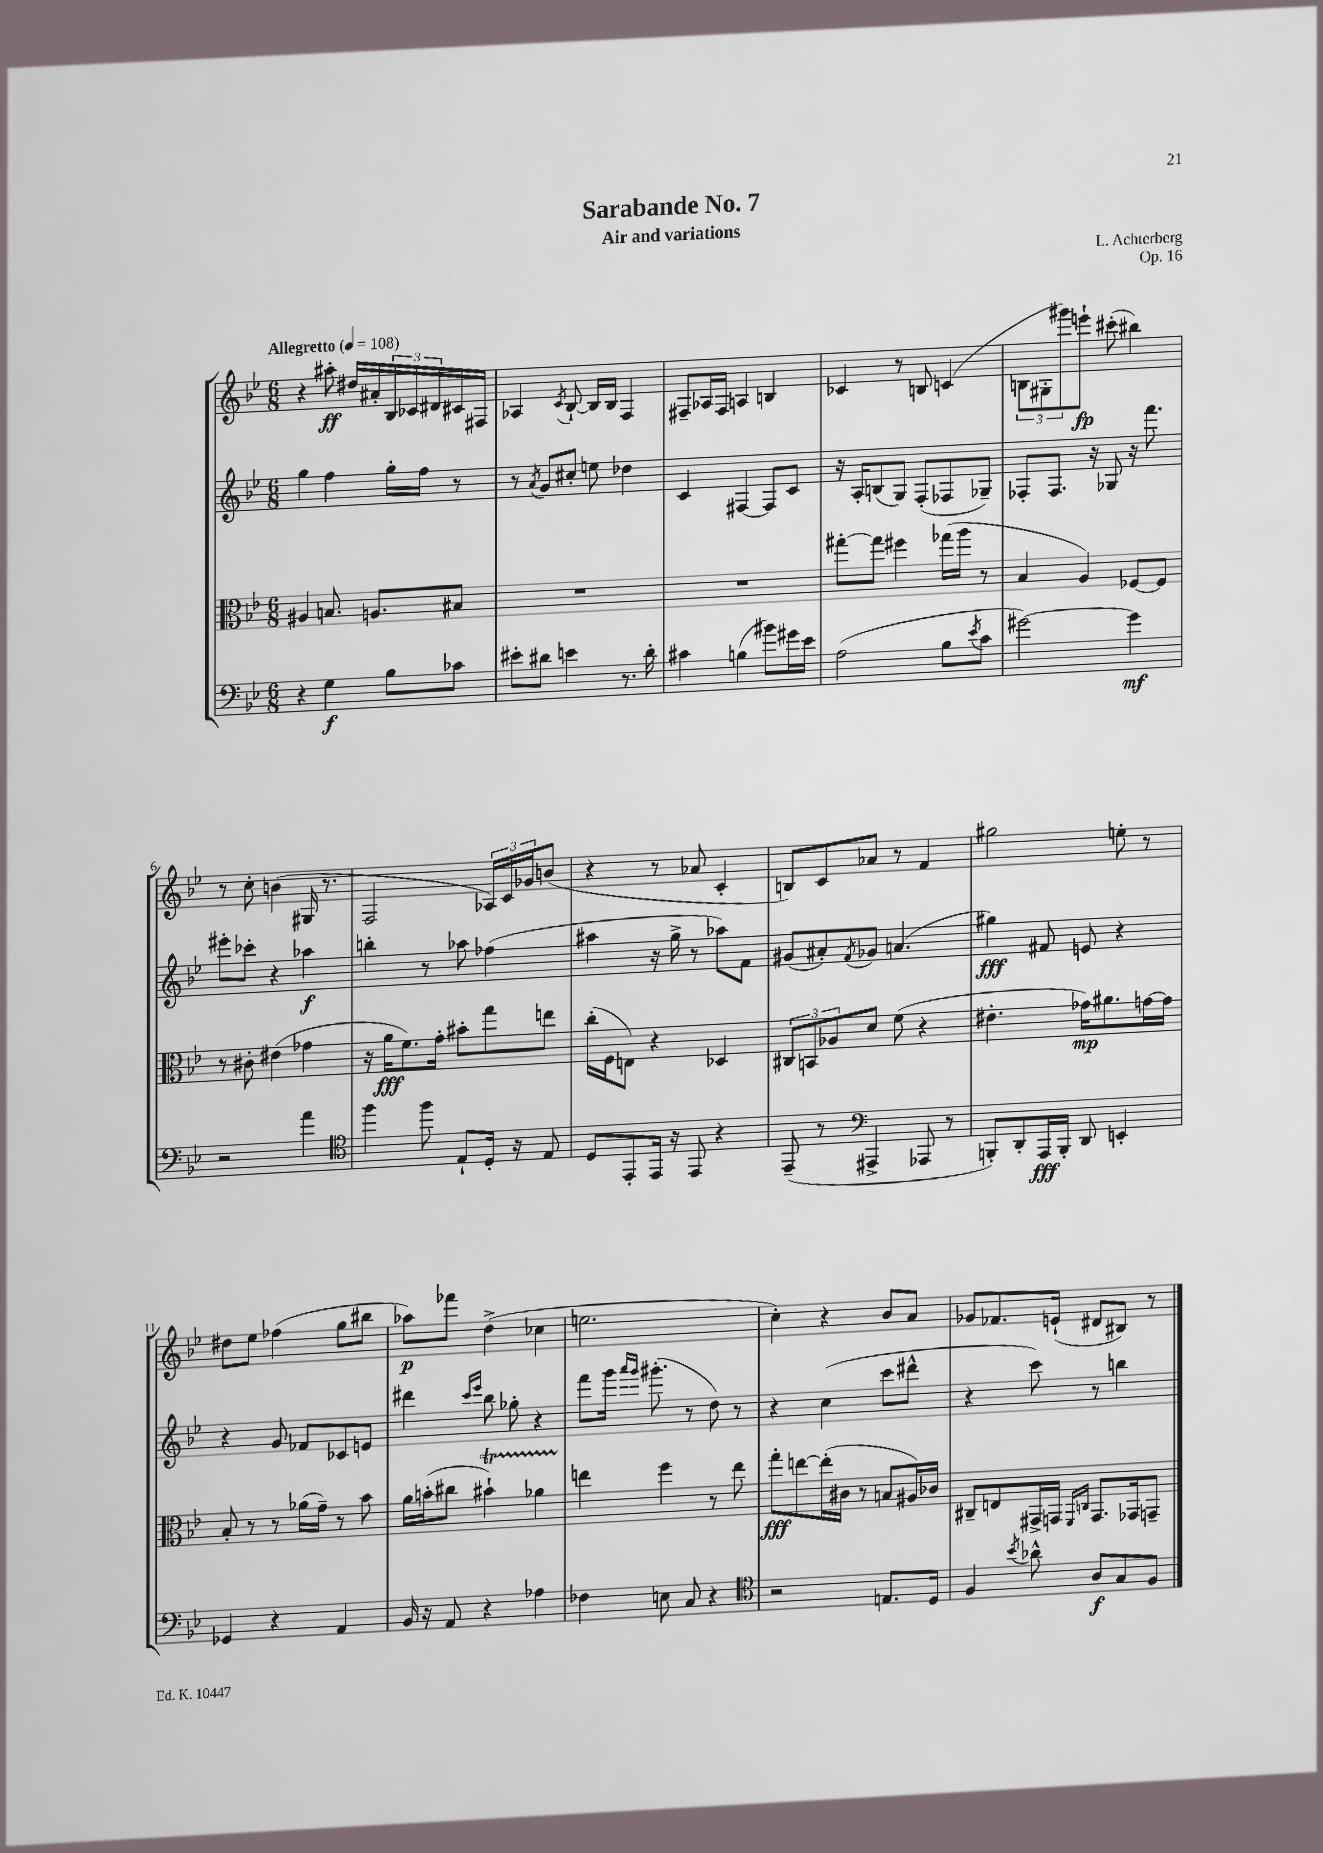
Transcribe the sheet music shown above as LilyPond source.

\header { title = "Sarabande No. 7" composer = "L. Achterberg" subtitle = "Air and variations" opus = "Op. 16" }
<<
\new StaffGroup <<
\new Staff = "s0" {
    \clef treble \key bes \major \numericTimeSignature \time 6/8 \tempo "Allegretto" 4 = 108
    r4 ais''8-.\ff dis''16 ais'16-. \tuplet 3/2 { bes16 ces'16 dis'16 } cis'16 fis16 |
    aes4 \acciaccatura { c'8 } bes8~-! bes16 bes16 f4 |
    fis8-- aes16 fis16 a4 b4 |
    ces'4 r8 b8 c'4( |
    \tuplet 3/2 { b8 gis8-. gis'''8) } e'''8-!\fp cis'''8-.( bis''4) |
    r8 c''8-. b'4( gis16 r8. |
    f2 \tuplet 3/2 { aes16) c'16 ges'16 } b'8( |
    r4 r8 aes'8 c'4-. |
    b8) c'8 aes'8 r8 f'4 |
    gis''2 e''8-. r8 |
    dis''8 ees''8 fes''4( g''8 bis''8 |
    aes''8\p) fes'''8 d''4->( ces''4 |
    e''2. |
    c''4-.) r4 bes'8 a'8 |
    ges'8 fes'8. e'16-!( dis'8 bis8) r8 \bar "|." |
}
\new Staff = "s1" {
    \clef treble \key bes \major \numericTimeSignature \time 6/8
    g''4 f''4 g''16-. f''16 r8 |
    r8 \acciaccatura { a'8 } g'8 cis''8-. e''8 des''4 |
    c'4 fis4~ fis8 c'8 |
    r16 a16-. b8( g8) f8-.( fes8 ges8--) |
    fes8-. fes8. r16 ges8 r16 f'''8. |
    eis'''8-. ces'''8-. r4 aes''4\f |
    b''4-. r8 aes''8 fes''4( |
    ais''4 r16 g''16-> r8 aes''8) f'8 |
    gis'8( ais'8-.) \acciaccatura { f'8 } ges'8 a'4.( |
    gis''4\fff) fis'8 e'8 r4 |
    r4 g'8 fes'8 ces'8 e'8 |
    dis'''4 \grace { c'''16 ees'''16 } bes''8 ges''8-. r4 |
    f'''8 g'''16 \grace { a'''16 g'''16 } gis'''8.-.( r8 d''8) r8 |
    r4 c''4( c'''8 dis'''8-^ |
    r4 c'''8) r8 b''4 \bar "|." |
}
\new Staff = "s2" {
    \clef alto \key bes \major \numericTimeSignature \time 6/8
    ais4 b8. a8. bis8 |
    R2. |
    R2. |
    gis''8~-. gis''8 fis''4 ges''16( a''16 r8 |
    bes4 a4) fes8~ fes8 |
    r8 cis'8-. eis'4( ges'4 |
    r16 a'16\fff f'8.) g'16-. bis'8-. g''8 e''8 |
    c''16-.( f16 e8) r4 des4 |
    \tuplet 3/2 { cis8 b,8 aes8 } d'8 f'8( r4 |
    eis'4.-. ges'16\mp) ais'8. g'16~ g'16 |
    bes8-. r8 r8 aes'16( g'16--) r8 bes'8 |
    a'16 b'16-.( cis''8 bis'4-!\startTrillSpan) aes'4 |
    e''4\stopTrillSpan f''4 r8 e''8 |
    g''8-.\fff e''8~ e''16-.( cis'16 r8 b8 ais16) ces'16 |
    cis8-- e8 gis,16-> g,16 \grace { f,16 c16 } g,8. ges,16 g,8-- \bar "|." |
}
\new Staff = "s3" {
    \clef bass \key bes \major \numericTimeSignature \time 6/8
    r4 g4\f bes8 ces'8 |
    eis'8-. dis'8 e'4 r8. dis'16-. |
    cis'4 b4( bis'8) gis'16 ees'16 |
    a2( bes8 \acciaccatura { ees'8 } c'8 |
    gis'2~) gis'4\mf |
    r2 a'4 |
    \clef tenor f''4 f''8 ees8-! d16-. r16 ees8 |
    d8 ees,8-. ees,16 r16 ees,8 r4 |
    ees,8--( r8 \clef bass ais,,4-> aes,,8 r8 |
    b,,8-.) d,8-. a,,16\fff b,,16-. d,8 e,4-. |
    ges,4 r4 a,4 |
    bes,16 r16 a,8 r4 aes4 |
    fes4 e8 c8 r4 |
    \clef tenor r2 e8. d16 |
    f4 \acciaccatura { bes'8 } aes'8-^ a8\f g8 f8 \bar "|." |
}
>>
>>
